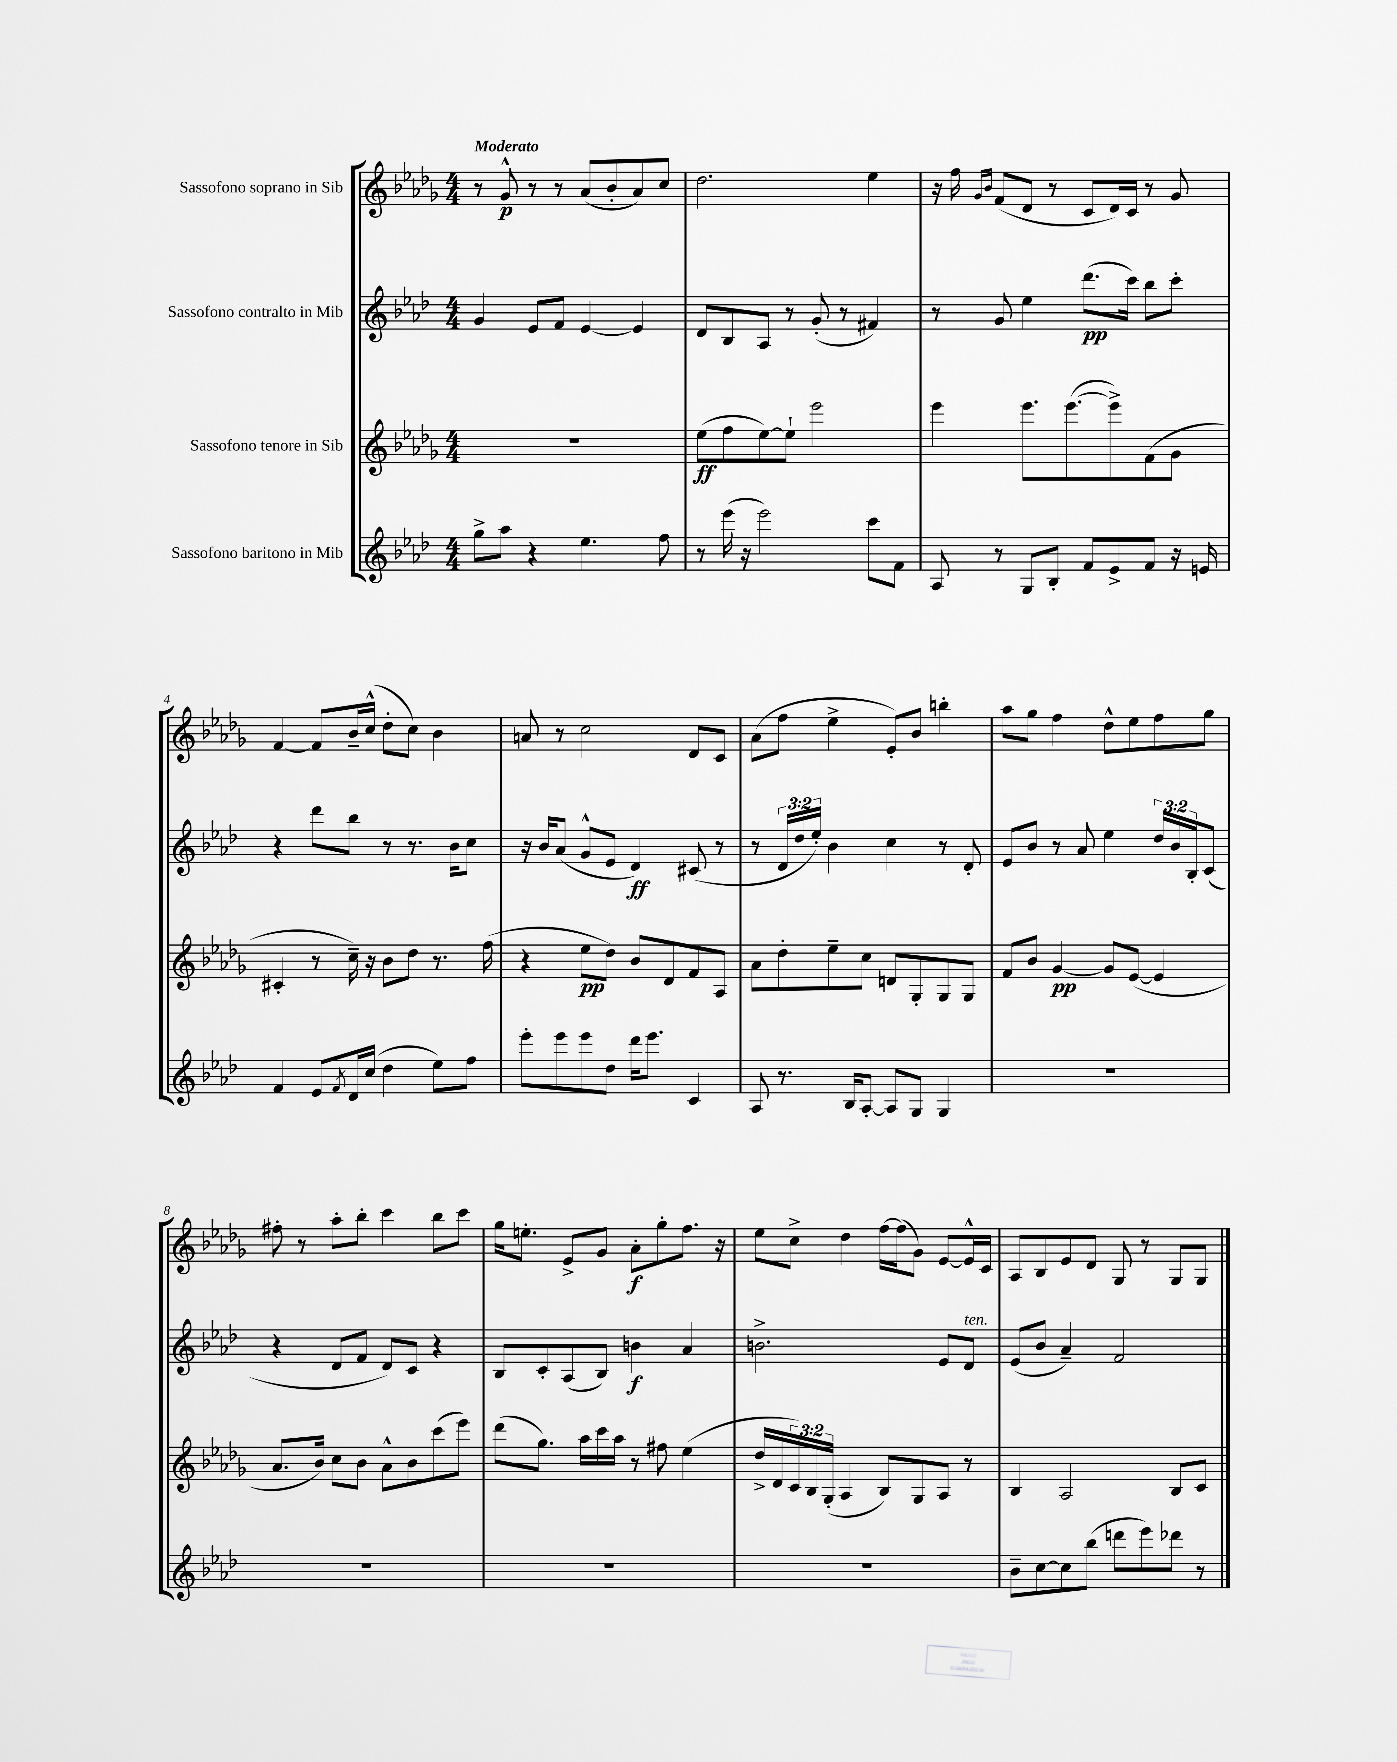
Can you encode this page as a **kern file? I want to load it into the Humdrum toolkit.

**kern	**kern	**dynam	**kern	**dynam	**kern	**dynam
*part4	*part3	*part3	*part2	*part2	*part1	*part1
*staff4	*staff3	*staff3	*staff2	*staff2	*staff1	*staff1
*I"Sassofono baritono in Mib	*I"Sassofono tenore in Sib	*	*I"Sassofono contralto in Mib	*	*I"Sassofono soprano in Sib	*
*clefG2	*clefG2	*	*clefG2	*	*clefG2	*
*k[b-e-a-d-]	*k[b-e-a-d-g-]	*	*k[b-e-a-d-]	*	*k[b-e-a-d-g-]	*
*M4/4	*M4/4	*	*M4/4	*	*M4/4	*
=1	=1	=1	=1	=1	=1	=1
!	!	!	!	!	!LO:TX:a:B:t=Moderato	!
8gg^\L	1r	.	4g/	.	8r	.
8aa-\J	.	.	.	.	8g-^^/	p
4r	.	.	8e-/L	.	8r	.
.	.	.	8f/J	.	8r	.
4.ee-\	.	.	[4e-/	.	(8a-/L	.
.	.	.	.	.	8b-'/	.
.	.	.	4e-/]	.	8a-/)	.
8ff\	.	.	.	.	8cc/J	.
=2	=2	=2	=2	=2	=2	=2
8r	(8ee-\L	ff	8d-/L	.	2.dd-\	.
(16eee-\	8ff\	.	8B-/	.	.	.
16r	.	.	.	.	.	.
2eee-\)	[8ee-\)	.	8A-/J	.	.	.
.	8ee-`\J]	.	8r	.	.	.
.	2eee-\	.	(8g'/	.	.	.
.	.	.	8r	.	.	.
8ccc\L	.	.	4f#X/)	.	4ee-\	.
8f\J	.	.	.	.	.	.
=3	=3	=3	=3	=3	=3	=3
8A-/	4eee-\	.	8r	.	16r	.
.	.	.	.	.	16ff\	.
.	.	.	.	.	16qqg-/LL	.
.	.	.	.	.	16qqb-/JJ	.
8r	.	.	8g/	.	(8f/L	.
8G/L	8.eee-\L	.	4ee-\	.	8d-/J	.
8B-'/J	.	.	.	.	8r	.
.	([8.eee-\	.	.	.	.	.
8f/L	.	.	(8.ddd-\L	pp	8c/L	.
8e-^/	8eee-^\])	.	.	.	16d-/L)	.
.	.	.	16ccc\Jk)	.	16c/JJ	.
8f/J	(8f\	.	8bb-\L	.	8r	.
16r	8g-\J	.	8ccc'\J	.	8g-/	.
16en/	.	.	.	.	.	.
!!LO:LB:g=z
=4	=4	=4	=4	=4	=4	=4
4f/	4c#X'/	.	4r	.	[4f/	.
8e-/L	8r	.	8ddd-\L	.	8f/L]	.
8qf/	.	.	.	.	.	.
16d-/L	16cc~\)	.	8bb-\J	.	16b-~/L	.
(16cc/JJ	16r	.	.	.	(16cc^^/JJ	.
4dd-\	8b-\L	.	8r	.	8dd-'\L	.
.	8dd-\J	.	8.r	.	8cc\J)	.
8ee-\L)	8.r	.	.	.	4b-\	.
.	.	.	16b-\KL	.	.	.
8ff\J	.	.	8cc\J	.	.	.
.	(16ff\	.	.	.	.	.
=5	=5	=5	=5	=5	=5	=5
8eee-'\L	4r	.	16r	.	8an/	.
.	.	.	16b-/KL	.	.	.
8eee-\	.	.	(8a-/J	.	8r	.
8eee-\	8ee-\L	pp	8g^^/L	.	2cc\	.
8dd-\J	8dd-\J)	.	8e-/J	.	.	.
16ddd-\KL	8b-/L	.	4d-/)	ff	.	.
8.eee-\J	.	.	.	.	.	.
.	8d-/	.	.	.	.	.
4c/	8f/	.	(8c#X/	.	8d-/L	.
.	8A-/J	.	8r	.	8c/J	.
=6	=6	=6	=6	=6	=6	=6
8A-/	8a-\L	.	8r	.	(8a-\L	.
8.r	8dd-'\	.	24d-/LL	.	8ff\J	.
.	.	.	24dd-/	.	.	.
.	.	.	24ee-'/JJ)	.	.	.
.	8ee-~\	.	4b-\	.	4ee-^\	.
16B-/KL	.	.	.	.	.	.
[8A-'/J	8cc\J	.	.	.	.	.
8A-/L]	8dn/L	.	4cc\	.	8e-'/L)	.
8G/J	8G-'/	.	.	.	8b-/J	.
4G/	8G-/	.	8r	.	4bbn'\	.
.	8G-/J	.	8d-'/	.	.	.
=7	=7	=7	=7	=7	=7	=7
1r	8f/L	.	8e-/L	.	8aa-\L	.
.	8b-/J	.	8b-/J	.	8gg-\J	.
.	[4g-/	pp	8r	.	4ff\	.
.	.	.	8a-/	.	.	.
.	8g-/L]	.	4ee-\	.	8dd-^^\L	.
.	([8e-/J	.	.	.	8ee-\	.
.	4e-/]	.	24dd-/LL	.	8ff\	.
.	.	.	24b-/	.	.	.
.	.	.	24B-'/J	.	.	.
.	.	.	(8c/J	.	8gg-\J	.
!!LO:LB:g=z
=8	=8	=8	=8	=8	=8	=8
1r	8.a-/L	.	4r	.	8ff#X'\	.
.	.	.	.	.	8r	.
.	16b-/Jk)	.	.	.	.	.
.	8cc\L	.	8d-/L	.	8aa-'\L	.
.	8b-\J	.	8f/J	.	8bb-'\J	.
.	8a-^^\L	.	8d-/L)	.	4ccc\	.
.	8b-\	.	8c/J	.	.	.
.	(8ccc\	.	4r	.	8bb-\L	.
.	8eee-\J)	.	.	.	8ccc\J	.
=9	=9	=9	=9	=9	=9	=9
1r	(8ddd-\L	.	8B-/L	.	16gg-\KL	.
.	.	.	.	.	8.een'\J	.
.	8.gg-\J)	.	8c'/	.	.	.
.	.	.	(8A-/	.	8e-^/L	.
.	16aa-\LL	.	.	.	.	.
.	16ccc\	.	8B-/J)	.	8g-/J	.
.	16aa-\JJ	.	.	.	.	.
.	8r	.	4bn\	f	8a-'\L	f
.	8ff#X\	.	.	.	8gg-'\	.
.	(4ee-\	.	4a-/	.	8.ff\J	.
.	.	.	.	.	16r	.
=10	=10	=10	=10	=10	=10	=10
1r	16dd-^/LL	.	2.bn^\	.	8ee-\L	.
.	16d-/	.	.	.	.	.
.	24c/)	.	.	.	8cc^\J	.
.	24B-/	.	.	.	.	.
.	(24G-'/JJ	.	.	.	.	.
.	4A-/	.	.	.	4dd-\	.
.	8B-/L)	.	.	.	[16ff\LL	.
.	.	.	.	.	(16ff\J]	.
.	8G-/	.	.	.	8g-\J)	.
.	8A-/J	.	8e-/L	.	[8e-/L	.
!	!	!	!LO:TX:a:i:t=ten.	!	!	!
.	8r	.	8d-/J	.	16e-^^/L]	.
.	.	.	.	.	16c/JJ	.
=11	=11	=11	=11	=11	=11	=11
8b-~\L	4B-/	.	(8e-/L	.	8A-/L	.
[8cc\	.	.	8b-/J	.	8B-/	.
8cc\]	2A-/	.	4a-~/)	.	8e-/	.
(8bb-\J	.	.	.	.	8d-/J	.
8dddn\L	.	.	2f/	.	8G-/	.
8eee-\)	.	.	.	.	8r	.
8ddd-X\J	8B-/L	.	.	.	8G-/L	.
8r	8c/J	.	.	.	8G-/J	.
==	==	==	==	==	==	==
*-	*-	*-	*-	*-	*-	*-
